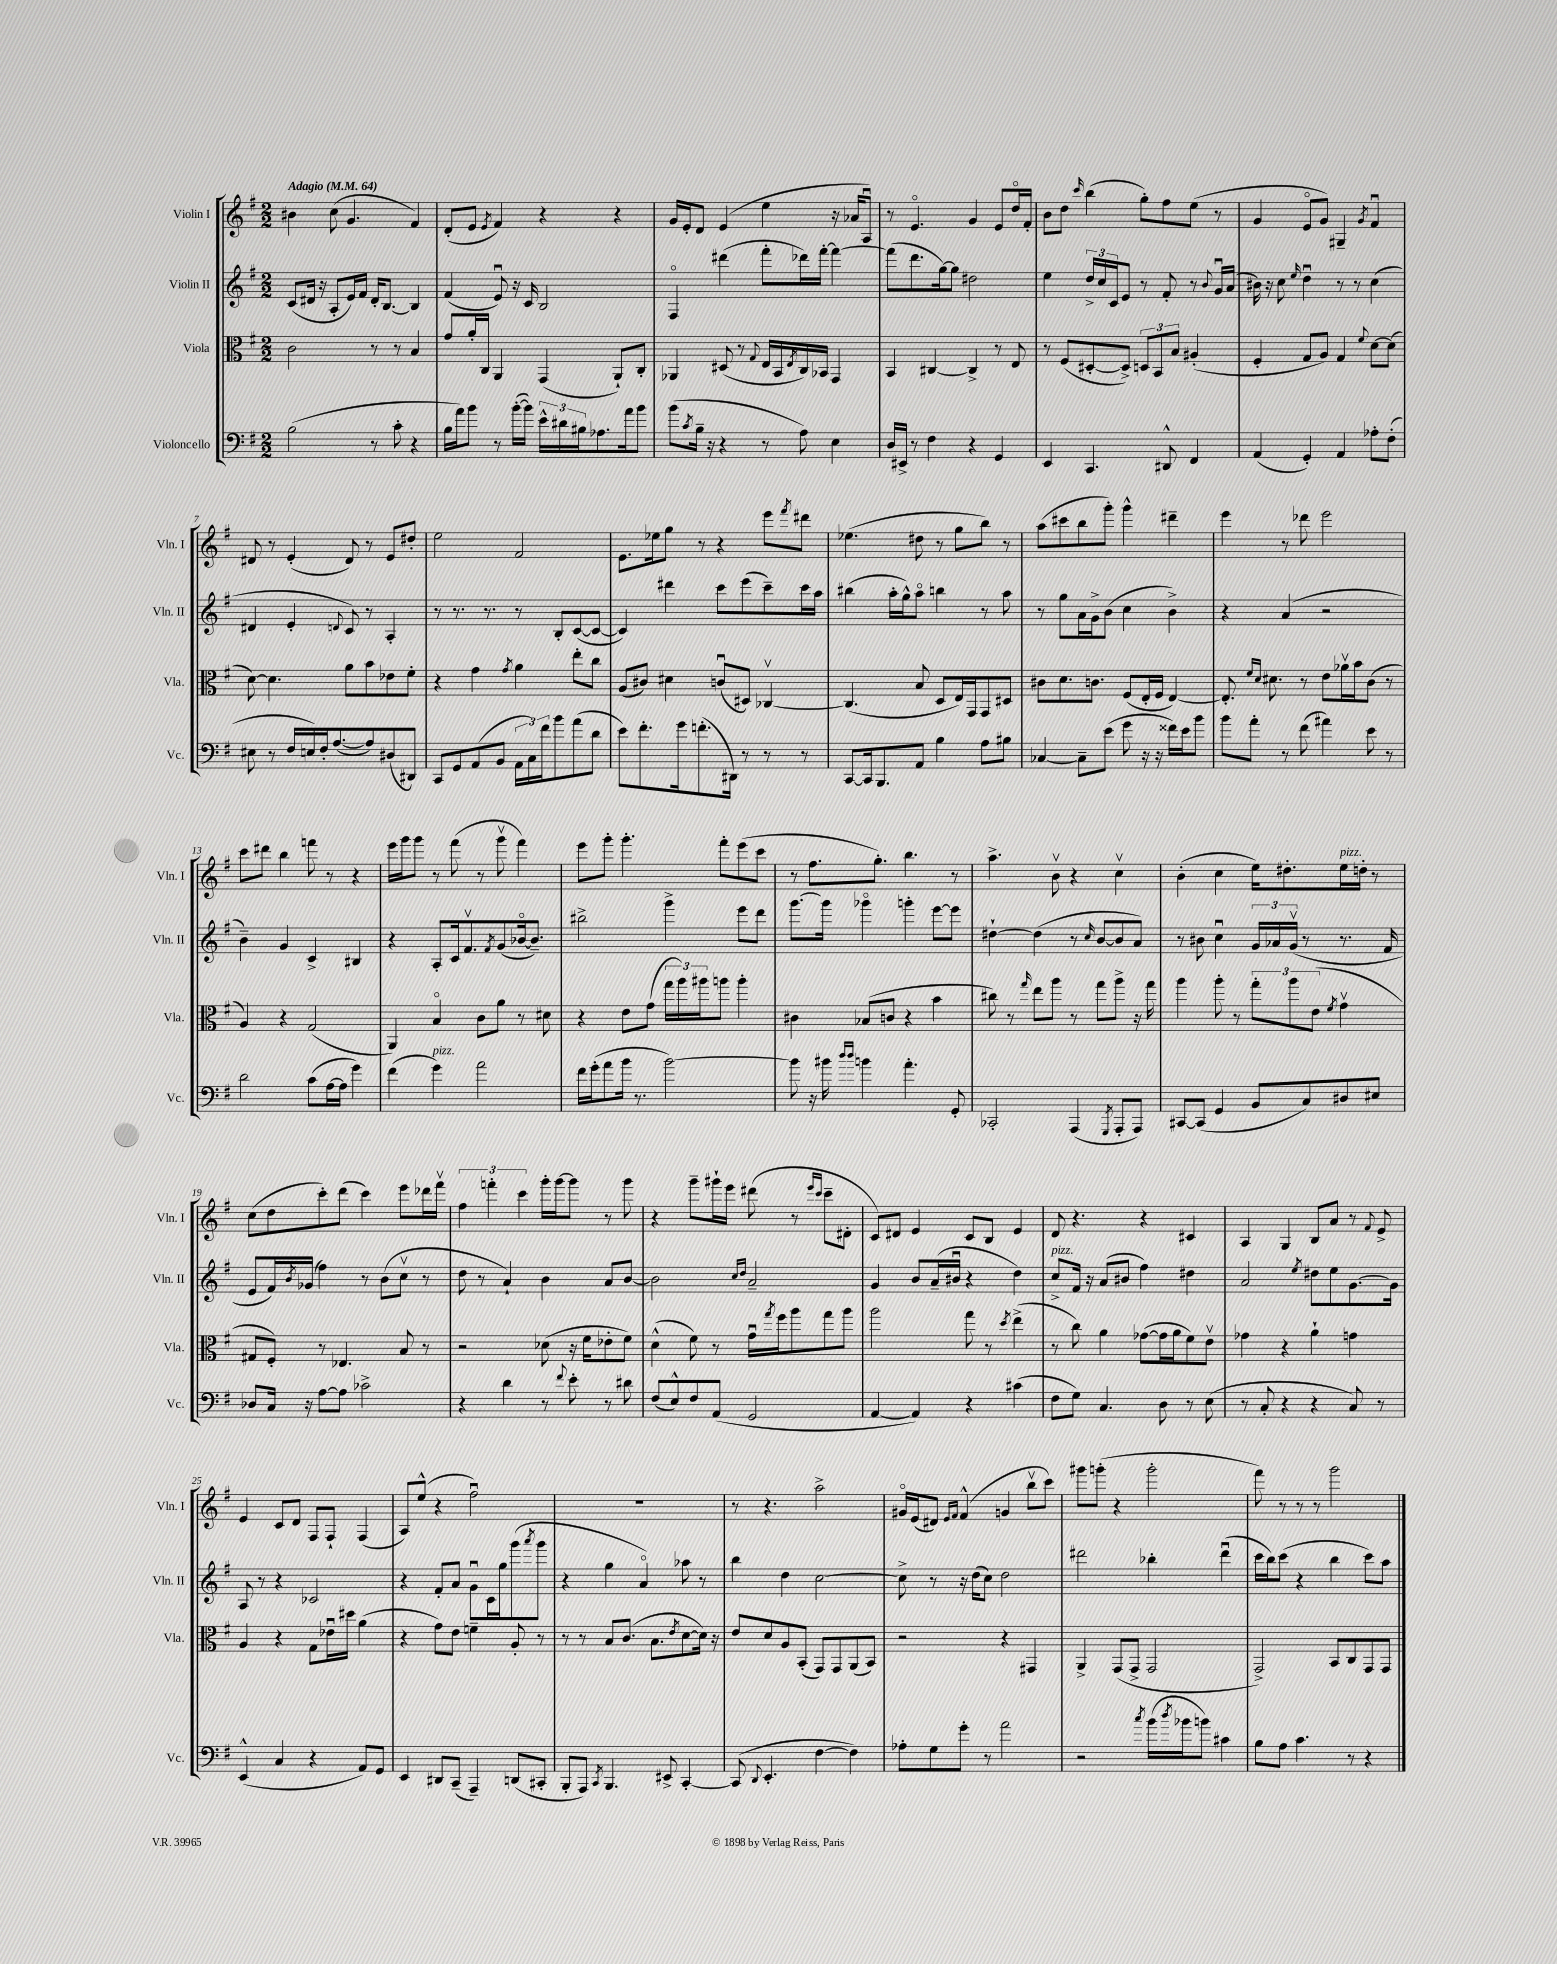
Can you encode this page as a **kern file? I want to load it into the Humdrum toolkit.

**kern	**kern	**kern	**kern
*staff4	*staff3	*staff2	*staff1
*clefF4	*clefC3	*clefG2	*clefG2
*k[f#]	*k[f#]	*k[f#]	*k[f#]
*M2/2	*M2/2	*M2/2	*M2/2
*MM64	*MM64	*MM64	*MM64
(2B\	2c\	(8c/L	4b#\
.	.	16d#/Jk	.
.	.	16r	.
.	.	8A'/L	(8cc\
.	.	16e/L)	4.g/
.	.	16f#/JJ	.
8r	8r	16d#'/LK	.
.	.	[8.B/J	.
8c'\	8r	.	.
4r	4B/	4B/]	4f#/)
=	=	=	=
16B\LL	8g/L	(4f#/	(8d'/L
16a\J)	.	.	.
8b\J	16a'/L	.	8e/J
.	16C/JJ	.	.
.	.	.	8qe/
8r	4AA/	8eu/)	4f#/)
([16b'\LL	.	16r	.
16b\]JJ)	.	16c/	.
24e^^\LL	(4GG/	2B/	4r
24d#\	.	.	.
24B#\J	.	.	.
8.A-\	.	.	.
.	8AA`/L)	.	4r
16a\k	.	.	.
8b\J	8C'/J	.	.
=	=	=	=
(8b\L	4AA-/	4F#o/	16g/LL
.	.	.	16e'/J
8qc/	.	.	.
16B~\Jk	.	.	8d/J
16r	.	.	.
4r	(8D#/	(4ddd#\	(4e/
.	8r	.	.
.	8qqG/	.	.
8r	16E/LL	8fff#'\L	4ee\
.	16BB/	.	.
.	8qE/	.	.
8A\)	16C/)	16ddd-\L)	.
.	16BB-/JJ	[16fff#'\JJ	.
4E\	4GG/	4fff#\_	16r
.	.	.	16a-/LK
.	.	.	8Au/J)
=	=	=	=
16D/LL	4BB/	(8fff#\]L	8r
16EE#^/JJ	.	.	.
8r	.	8.ddd\	4.eo/
4F#\	[4C#/	.	.
.	.	[16gg\k)	.
.	.	8gg\]J	.
4r	4C#^/]	2dd#\	4g/
4GG/	8r	.	8e/L
.	8E/	.	16ddo/L
.	.	.	16f#'/JJ
=	=	=	=
4EE/	8r	4ee\	8b\L
.	(8F#/L	.	8dd\J
.	.	.	16qqccc/
4.CC/	[8D#'/	24dd^/LL	(4bb\
.	.	24cc/	.
.	.	24c/J	.
.	8D#^/]J)	8e/J	.
.	12D/L	8r	8gg'\L)
.	12BB/	.	.
8DD#^^/	.	8f#'/	8ff#\
.	12B/J	.	.
4FF#/	(4A#'/	8r	(8ee\J
.	.	8qqb/	.
.	.	16gu/LL	8r
.	.	(16a/JJ	.
=	=	=	=
(4AA/	4F#'/	16b#\)	4g/
.	.	16r	.
.	.	8cc\	.
.	.	16qqee/	.
4GG'/)	8G/L	4ddu\	8eo/L
.	8A/J)	.	8g/J)
4AA/	4G/	8r	4G#~/
.	.	8r	.
.	8qqf#/	.	8qg/
8A-'\L	[8d\L	(4cc\	4f#u/
(8F#'\J	(8d\]J	.	.
=	=	=	=
8E#\	[8d\)	4d#/	8d#/
8r	4.d\]	.	8r
16F#/LL	.	4e'/	(4e'/
16E/)	.	.	.
16F#'/J	.	.	.
([8.A/	.	.	.
.	.	8qqd/	.
.	8a\L	8c/)	8d#/)
8A/])	8b\	8r	8r
(8D#/	8e-\	4A'/	8e/L
8DD#/J)	8f#'\J	.	8dd#'/J
=	=	=	=
8CC/L	4r	8r	2ee\
8GG/	.	8.r	.
(8AA/	4g\	.	.
.	.	8.r	.
8BB/J	.	.	.
.	8qg/	.	.
24AA\LL	4a\	8r	2f#/
24C\)	.	.	.
24f#\J	.	.	.
8b\	.	8B'/L	.
(8a\	8ee'\L	([8c/	.
8d\J	8cc\J	8c/_J	.
=	=	=	=
8e\L)	(8A/L	4c/])	8.e\L
8.f#'\	8c#/J)	.	.
.	.	.	16ee-\k
.	4d#\	4ddd#\	8gg\J
16g\k	.	.	.
(8.f'\	.	.	8r
.	(8cu/L	8ccc\L	4r
16DD#\Jk)	.	.	.
8r	8D#/J)	(8eee\	.
8r	[4C-v/	8ccc~\)	8eee\L
.	.	.	8qfff#/
8r	.	16ccc\L	8ddd#\J
.	.	16aa\JJ	.
=	=	=	=
[8CC/L	(4.C-/]	(4bb#\	(4.ee-\
16CC/]k	.	.	.
8.BBB/	.	.	.
.	.	16aa'\LL	.
.	.	16gg^^\J)	.
8AA/J	8B/	8aao\J	8dd#\
4B\	8D/L	4bb\	8r
.	16E/L)	.	8gg\L
.	16GG/J	.	.
8A\L	8GG/	8r	8bb\J)
8B#\J	8D#/J	8aa\	8r
=	=	=	=
[4C-/	8c#\L	8r	(8aa\L
.	8.d\	8gg\L	8ccc#\
8C-~\]L	.	16a\L	8bb\
.	8.c\J	16g^\J	.
(8e\J	.	(8b\J	8ggg'\J)
8g\	(8F#/L	4cc\	4ggg^^\
16r	16E'/L	.	.
16r	16F#/JJ	.	.
16f##\LL)	[4E/)	4b^\)	4ddd#~\
16e\J	.	.	.
8b\J	.	.	.
=	=	=	=
8b\L	8.E'/]	4r	4eee\
8a'\J	.	.	.
.	16qqf#/LL	.	.
.	16qqd/JJ	.	.
.	8.d#\	.	.
8r	.	(4a/	8r
(8f#\	8r	.	8ddd-\
4a#\)	8e\L	2r	2eee\
.	16a-v\L	.	.
.	16b\J	.	.
8e\	(8c\J	.	.
8r	8r	.	.
=	=	=	=
2d\	4A/)	4b~\)	8ccc\L
.	.	.	8ddd#\J
.	4r	4g/	4bb\
(8c\L	(2G/	4c^/	8fff\
[16A\L	.	.	8r
16A\]JJ	.	.	.
4g\)	.	4B#/	4r
=	=	=	=
(4f#\	4AA/)	4r	16eee\LL
.	.	.	16ggg\J
.	.	.	8ggg\J
4g\)	4Bo/	8A'/L	8r
.	.	16c/k	(8fff#\
.	.	8.f#v/	.
2a\	8c\L	.	8r
.	.	8qf#/	.
.	8a\J	(8g/	8gggv\
.	8r	[16b-o/k	4fff#\)
.	.	8.b-~/]J)	.
.	8d#\	.	.
=	=	=	=
16f#\LL	4r	2bb#^\	8eee\L
(16g'\J	.	.	.
8a\	.	.	8ggg'\J
16b\Jk	8e\L	.	4.ggg'\
8.r	.	.	.
.	(8g\J	.	.
[2b\)	24gg\LL	4ggg^\	.
.	24aa\)	.	.
.	24aa#\J	.	.
.	8aa\J	.	8fff#'\L
.	4aa'\	8eee\L	(8eee\
.	.	8ddd\J	8ccc\J
=	=	=	=
8b\]	4c#\	[8.ggg\L	8r
16r	.	.	8.ff#\L
16b#\	.	16ggg\]Jk	.
16qqdd/LL	.	.	.
16qqdd/JJ	.	.	.
4b\	(8B-/L	4ggg-o\	.
.	.	.	8.gg'\J)
.	8c/J	.	.
4.a'\	4r	4ggg'\	4.bb\
.	4b\	[8eee\L	.
8GG'/	.	8eee\]J	8r
=	=	=	=
2CC-'/	8cc#\)	[4dd#`\	4.aa^\
.	8r	.	.
.	16qqgg/	.	.
.	8ee\L	(4dd#\]	.
.	8aa\J	.	8bv\
(4AAA/	8r	8r	4r
.	.	16qqcc/	.
.	8gg\L	[8b/L	.
8qGGG/	.	.	.
8AAA'/L	8aa^\J	8b/]	4ccv\
8AAA/J)	16r	8a/J)	.
.	16gg\	.	.
=	=	=	=
[8CC#/L	4aa\	8r	(4b'\
(8CC#/]J	.	8b#\	.
4GG/	8aa'\	4ccu\	4cc\
.	8r	.	.
8BB/L	12gg'\L	24g/LL	16ee\LK)
.	.	24a-/	.
.	.	.	8.dd#'\
.	12aa\	(24gv/JJ	.
8C/)	.	8r	.
.	(12e\J	.	.
.	8qf#/	.	.
8D#/	4gv\	8.r	16ee\L
.	.	.	16dd'\JJ
8E#/J	.	.	8r
.	.	16f#/	.
=	=	=	=
8D-/L	8G#/L	8e/L	(8cc\L
16C/Jk	8F#'/J)	16f#/L)	8dd\
.	.	8qb/	.
16r	.	(16g-/JJ	.
[8A\L	8r	4ff#\)	8ccc'\)
8A\]J	4.E-/	.	(8ddd\J
2c-^\	.	8r	4ccc\)
.	.	(8b\L	.
.	8B/	8ccv\J	8eee\L
.	8r	8r	16ddd-\L
.	.	.	16fff#v\JJ
=	=	=	=
4r	2r	8dd\	6ff#\
.	.	8r	.
.	.	.	6fff'\
4d\	.	4a`/)	.
.	.	.	6ccc\
8r	(8d-\	4b\	16ggg'\LL
.	.	.	[16ggg\J
8qqf#/	.	.	.
8e'\	16r	.	8ggg\]J
.	16f#\LK	.	.
8r	8e-'\	8a/L	8r
8d#\	8f#\J)	[8b/J	8ggg\
=	=	=	=
(8F#/L	(4d^^\	2b\]	4r
8E^^/)	.	.	.
8F#/	8f#\)	.	8ggg~\L
(8AA/J	8r	.	16ggg#`\L
.	.	.	16eee\JJ
.	.	16qqcc/LL	.
.	.	16qqdd/JJ	.
2GG/	16gu\LL	2a~/	(8ddd#\
.	8qgg/	.	.
.	16ff#\J	.	.
.	8aa\	.	8r
.	.	.	16qqeee/LL
.	.	.	16qqccc/JJ
.	8gg\	.	8ccc~\L
.	8aa\J	.	8d#'\J
=	=	=	=
[4AA/	2aa\	4g/	8c/L)
.	.	.	8d#/J
4AA/])	.	8b/L	4e/
.	.	(16a~/L	.
.	.	16b#u/JJ	.
4r	8gg\	4r	8c/L
.	8r	.	8B/J
.	8qdd/	.	.
(4c#\	(4ee^\	4dd\)	4e/
=	=	=	=
8F#\L	8r	8cc^/L	8d/
8G\J)	8cc\)	16f#/Jk	4.r
.	.	16r	.
4.C/	4a\	(8a/L	.
.	.	8b#/J	.
.	([8g-\L	4ff#\)	4r
8D\	16g-\]L	.	.
.	16a\J	.	.
8r	8f#\)	4dd#\	4c#/
(8E\	8ev\J	.	.
=	=	=	=
8r	4g-\	2a/	4A/
8C'/	.	.	.
4r	4r	.	4G/
.	.	8qee/	.
4r	4a`\	8dd#\L	8B/L
.	.	8ee\	8a/J
8C/)	4g\	[8.g\	8r
.	.	.	8qqf#/
8r	.	.	8e^/
.	.	16g\]Jk	.
=	=	=	=
(4EE^^/	4A/	8A/	4e/
.	.	8r	.
4C/	4r	4r	8c/L
.	.	.	8d/J
4r	8G\L	2c-/	8F#/L
.	16e-u\L	.	8F#`/J
.	16dd#\JJ	.	.
8AA/L)	(4a\	.	(4F#/
8GG/J	.	.	.
=	=	=	=
4EE/	4r	4r	8A/L)
.	.	.	(8ee^^/J
8DD#/L	8g\L)	8f#'/L	4r
(8CC~/J	8e\J	8a/J	.
4AAA~/)	4f~\	8gu\L	2ff#u\)
.	.	16c\L	.
.	.	16gg\J	.
(8DD/L	8A'/	(8ggg\	.
.	.	8qaaa/	.
8CC#'/J	8r	8ggg\J	.
=	=	=	=
8BBB'/L	8r	4r	1r
8AAA/J)	8r	.	.
8qCC/	.	.	.
4.BBB/	8B/L	4gg\	.
.	(8.c/J	.	.
.	.	4ao/)	.
.	8.B\L	.	.
8EE#^/	.	.	.
.	8qe/	.	.
[4CC'/	[8d\	8aa-\	.
.	16d\]Jk)	8r	.
.	16r	.	.
=	=	=	=
(8CC/]	8e/L	4bb\	8r
8qqDD/	.	.	.
4.EE'/	8d/	.	4.r
.	8A/	4dd\	.
.	(8BB'/J	.	.
[4F#\	8GG/L)	[2cc\	2aa^\
.	8GG/	.	.
4F#\])	(8AA/	.	.
.	8BB/J)	.	.
=	=	=	=
8A-'\L	2r	8cc^\]	16g#o/LL
.	.	.	(16e/J
8G\	.	8r	8d#/J)
.	.	.	16qqe/LL
.	.	.	16qqf#/JJ
8g'\J	.	16r	(4f#^^/
.	.	(16dd\LK	.
8r	.	8cc\J)	.
2a\	4r	2dd\	4g/
.	4GG#/	.	8bbv\L
.	.	.	8ccc\J)
=	=	=	=
2r	4AA^/	2ddd#\	8ggg#\L
.	.	.	(8ggg'\J
.	(8GG/L	.	4r
.	8GG^/J	.	.
8qcc/	.	.	.
(16b\LL	2GG/	4bb-'\	2ggg'\
8qdd/	.	.	.
16b-\J	.	.	.
8b\J)	.	.	.
4c#\	.	(4ddd#u\	.
=	=	=	=
8B\L	2GG^/)	16ccc\LL	8fff#\)
.	.	16bb\J)	.
8A\J	.	(8ccc\J	8r
4.c\	.	4r	8r
.	.	.	8r
.	8BB/L	4bb\	2ggg\
8r	8C/	.	.
4r	8GG/	8ccc\L)	.
.	8GG/J	8aa\J	.
==	==	==	==
*-	*-	*-	*-
